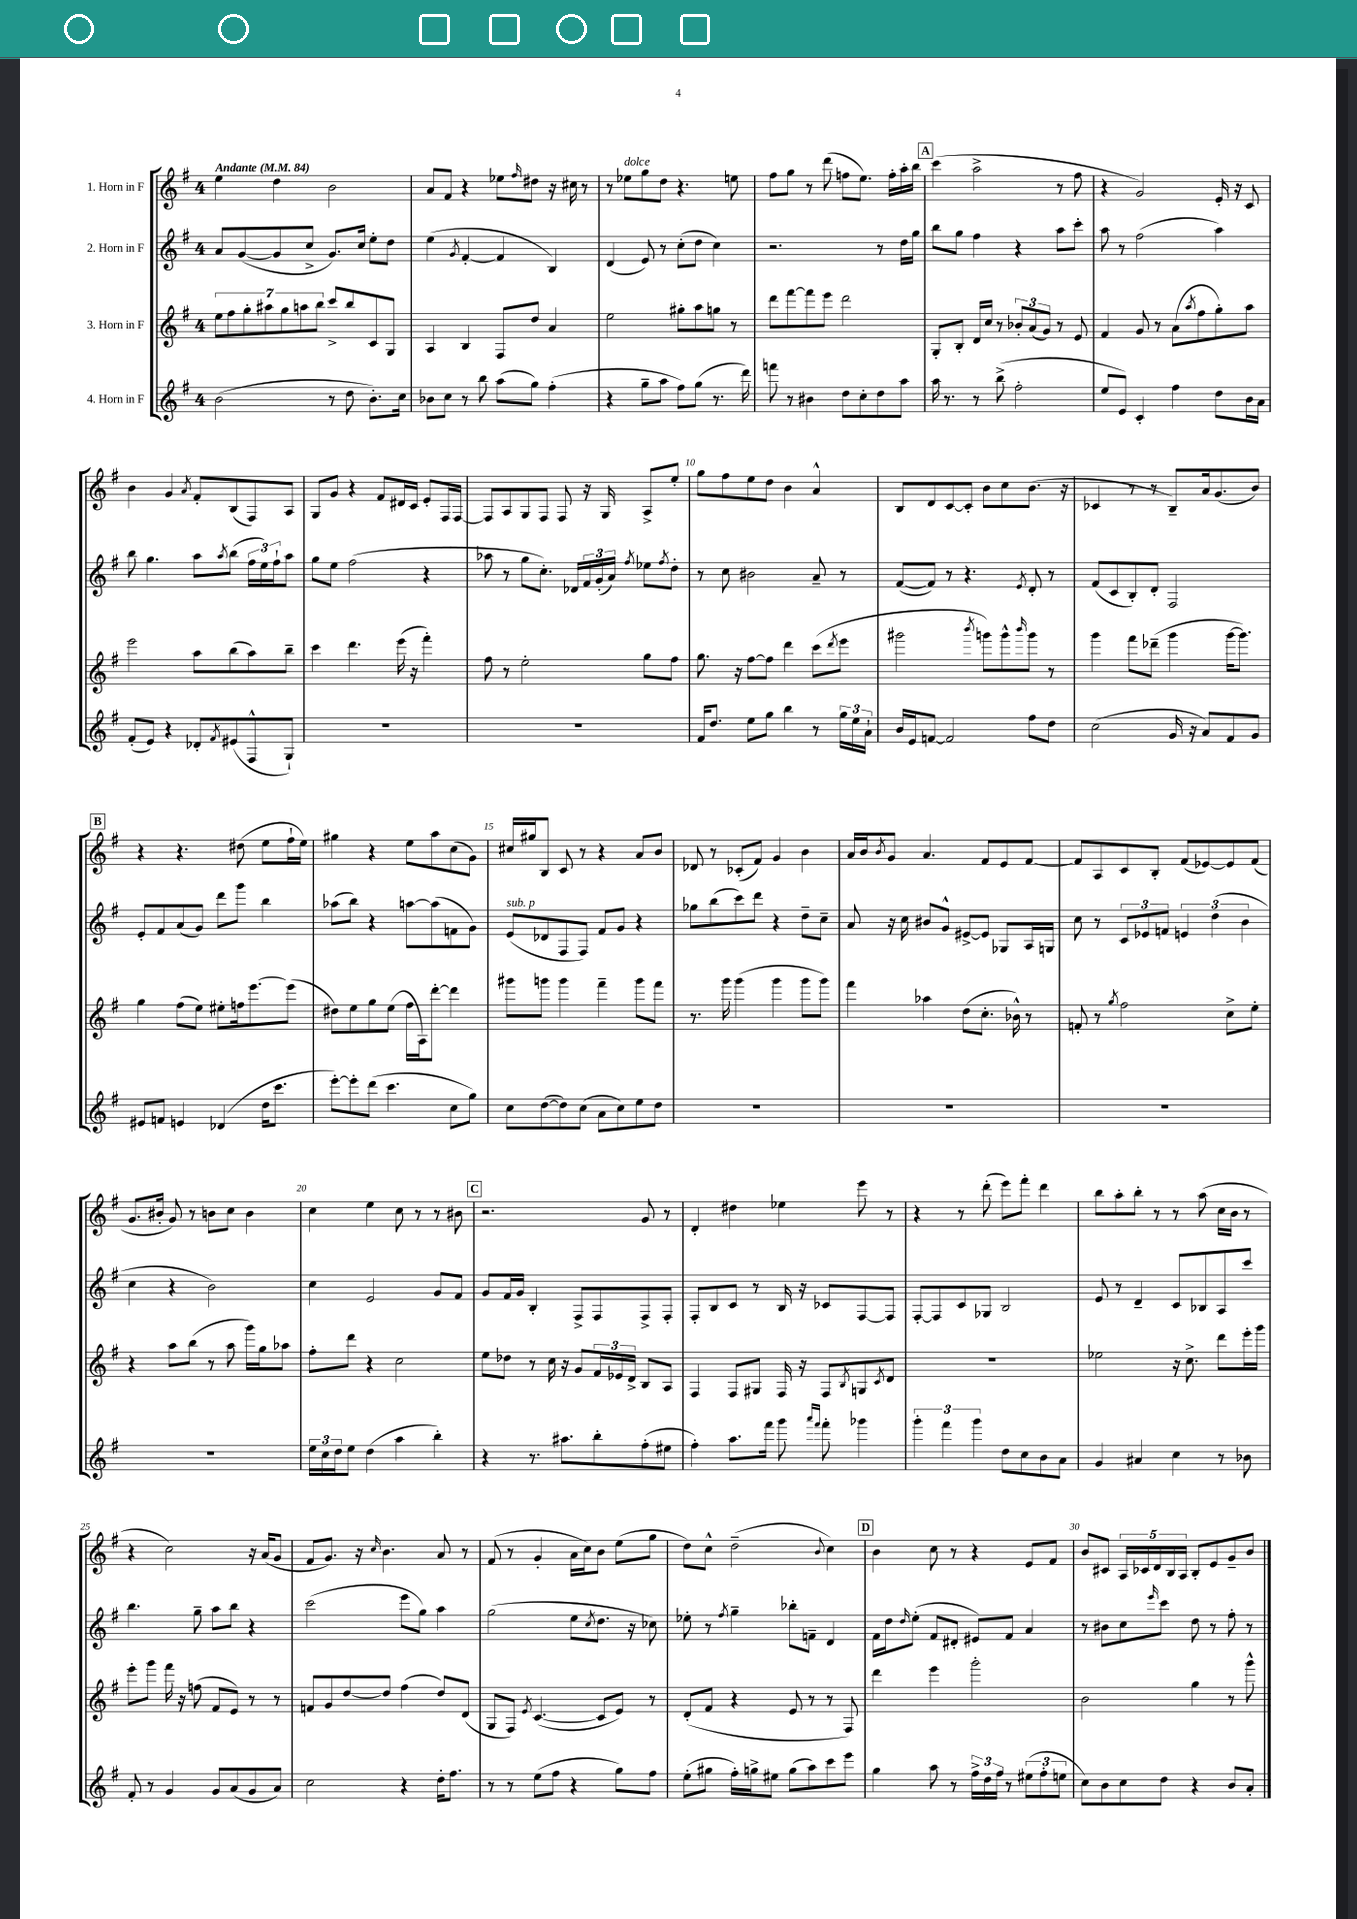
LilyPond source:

<<
\new StaffGroup <<
\new Staff = "s0" \with { instrumentName = "1. Horn in F" } {
    \clef treble \key g \major \once \override Staff.TimeSignature.style = #'single-digit \time 4/4 \tempo "Andante" 4 = 84
    e''4 d''4 b'2 |
    a'8 fis'8 r4 ees''8 \grace { fis''16 } dis''8 r16 cis''16 r8 |
    r8 ees''8^\markup { \italic "dolce" } g''8 d''8 r4. e''8 |
    fis''8 g''8 r8 d'''8( f''8 e''8.) f''16-. a''16-. b''16 |
    \mark \markup { \box "A" } c'''4( a''2-> r8 fis''8 |
    r4 g'2) e'16-. r16 c'8 |
    b'4 g'4 \acciaccatura { a'8 } fis'8-. b8( fis8) a8 |
    g8 g'8 r4 fis'8 dis'16 c'16 e'8-. fis16 fis16~ |
    fis8 a8 g8 fis8 fis8 r16 g16 a8-> e''8-. |
    g''8 fis''8 e''8 d''8 b'4 a'4-^ |
    b8 d'8 c'8~ c'8-. b'8 c''8 b'8.( r16 |
    ces'4 r8 r8 b8--) a'16 g'8.( b'8) |
    \mark \markup { \box "B" } r4 r4. dis''8( e''8 fis''16-! e''16) |
    gis''4 r4 e''8 a''8 c''8( g'8) |
    cis''16 gis''16 b8 c'8 r8 r4 a'8 b'8 |
    des'8 r8 ces'8-.( fis'8) g'4 b'4 |
    a'16 b'16 \acciaccatura { b'8 } g'8 a'4. fis'8 e'8 fis'8~ |
    fis'8 a8 c'8 b8-. fis'8( ees'8~) ees'8 fis'8( |
    g'8. bis'16-. g'8) r8 b'8 c''8 b'4 |
    c''4 e''4 c''8 r8 r8 bis'8 |
    \mark \markup { \box "C" } r2. g'8 r8 |
    d'4-. dis''4 ees''4 e'''8 r8 |
    r4 r8 d'''8-.( e'''8) fis'''8-. d'''4 |
    b''8 a''8-. b''8-. r8 r8 a''8( c''16 b'16 r8 |
    r4 c''2) r16 a'16( g'8 |
    fis'8 g'8.) r16 \grace { c''16 } b'4. a'8 r8 |
    fis'8( r8 g'4-. a'16 c''16) b'8 e''8( g''8 |
    d''8) c''8-^ d''2--( \appoggiatura { b'8 } c''4) |
    \mark \markup { \box "D" } b'4 c''8 r8 r4 e'8 fis'8 |
    b'8 cis'8 \tuplet 5/4 { a16 ces'16 d'16 b16 a16 } b8-. e'8 g'8-- b'8 \bar "|." |
}
\new Staff = "s1" \with { instrumentName = "2. Horn in F" } {
    \clef treble \key g \major \once \override Staff.TimeSignature.style = #'single-digit \time 4/4
    a'8 g'8~( g'8 c''8-> g'8.) c''16 e''8-. d''8 |
    e''4( \acciaccatura { g'8 } fis'4~-. fis'4 b4) |
    d'4( e'8) r8 c''8-.( d''8 c''4) |
    r2. r8 d''16 g''16 |
    \mark \markup { \box "A" } b''8 g''8 fis''4 r4 a''8 c'''8-. |
    a''8 r8 fis''2( a''4) |
    b''8 g''4. a''8 \acciaccatura { a''8 } b''8( \tuplet 3/2 { fis''16 e''16) fis''16-! } a''8 |
    g''8 e''8 fis''2( r4 |
    aes''8 r8 g''8 c''8.-.) des'16 \tuplet 3/2 { fis'16 g'16-.( a'16) } \acciaccatura { fis''8 } ees''8 \acciaccatura { fis''8 } d''8-. |
    r8 c''8 bis'2 a'8-- r8 |
    fis'8~( fis'8) r8 r4. \acciaccatura { e'8 } d'8-. r8 |
    fis'8( c'8 b8-.) d'8-. fis2 |
    \mark \markup { \box "B" } e'8-. fis'8 a'8( g'8) d'''8 g'''8 b''4 |
    aes''8( b''8) r4 a''8~ a''8( f'8 g'8) |
    e'8^\markup { \italic "sub. p" }( des'8 fis8 fis8) fis'8 g'8 r4 |
    ges''8 b''8( c'''8) d'''8 r4 d''8-- c''8-- |
    a'8 r16 c''16 bis'8 g'8-^ eis'8~-> eis'8 ges8 a16 g16 |
    c''8 r8 \tuplet 3/2 { c'8 ees'8 f'8 } \tuplet 3/2 { e'4 d''4( b'4 } |
    c''4 r4 b'2) |
    c''4 e'2 g'8 fis'8 |
    \mark \markup { \box "C" } g'8 fis'16 g'16 b4-. fis8-> fis8 fis8-> fis8-. |
    fis8-. b8 c'8 r8 b16 r16 ces'8 fis8~ fis8 |
    fis8~-. fis8 c'8 ges8 b2 |
    e'8 r8 d'4-- c'8 bes8 a8 c'''8 |
    b''4. g''8-- a''8 b''8 r4 |
    c'''2( e'''8 g''8) a''4 |
    g''2( e''8 \acciaccatura { c''8 } d''8. r16 ces''8) |
    ees''8-. r8 \acciaccatura { fis''8 } g''4-- bes''8-. f'8-- d'4 |
    \mark \markup { \box "D" } fis'16 d''16 \grace { d''16 } e''8-.( fis'8 dis'8-. eis'8) fis'8 a'4 |
    r8 bis'8 c''8 \grace { e'''16 } c'''8 d''8 r8 fis''8-. r8 \bar "|." |
}
\new Staff = "s2" \with { instrumentName = "3. Horn in F" } {
    \clef treble \key g \major \once \override Staff.TimeSignature.style = #'single-digit \time 4/4
    \tuplet 7/4 { e''8 fis''8 g''8-. ais''8 g''8 a''8 b''8 } c'''8-> b''8 c'8 g8 |
    a4 b4 fis8 d''8 a'4 |
    e''2 gis''8-. a''8 g''8 r8 |
    d'''8 fis'''8~ fis'''8 e'''8 d'''2 |
    \mark \markup { \box "A" } g8-. b8-. d'16 c''16 r8 \tuplet 3/2 { bes'8-. a'8( g'8) } r8 e'8 |
    fis'4 g'8 r8 a'8( \acciaccatura { a''8 } fis''8 g''8-.) a''8 |
    e'''2 a''8 b''8( a''8) b''8-- |
    c'''4 d'''4. e'''16( r16 fis'''4-.) |
    fis''8 r8 e''2-. g''8 fis''8 |
    g''8. r16 fis''8~ fis''8 d'''4 c'''8( \acciaccatura { d'''8 } e'''8 |
    gis'''2 \acciaccatura { b'''8 } g'''8) g'''8-^ \grace { b'''16 } g'''8 r8 |
    g'''4 fis'''8 des'''8--( g'''4 g'''16~ g'''8.) |
    \mark \markup { \box "B" } g''4 fis''8( e''8) eis''8-. f''16 e'''8.~ e'''8( |
    dis''8) e''8 g''8 e''8( fis''16 a16) d'''8~-. d'''4 |
    gis'''8 g'''8 g'''4 fis'''4-- g'''8 fis'''8 |
    r8. g'''16 g'''4( g'''4 g'''8 g'''8) |
    fis'''4 aes''4 d''8( c''8.-. bes'16-^) r8 |
    f'8-. r8 \acciaccatura { g''8 } fis''2 c''8-> e''8-. |
    r4 a''8 b''8( r8 a''8 g'''16) g''16 aes''8 |
    fis''8-. d'''8 r4 c''2 |
    \mark \markup { \box "C" } e''8 des''8 r8 c''16 r16 g'8 \tuplet 3/2 { fis'16 ees'16 d'16-> } b8 a8 |
    fis4 fis8 gis8 fis16 r16 fis8 \acciaccatura { b8 } g8 \acciaccatura { c'8 } d'8 |
    R1 |
    ees''2 r16 c''8.-> d'''8 e'''16-. g'''16 |
    e'''8-. g'''8 fis'''16 r16 f''8( fis'8 e'8) r8 r8 |
    f'8 g'8 d''8~ d''8 fis''4( d''8) d'8( |
    g8 fis8) \acciaccatura { e'8 } c'4.~( c'8 e'8) r8 |
    d'8-.( fis'8 r4 e'8 r8 r8 fis8) |
    \mark \markup { \box "D" } d'''4 e'''4 g'''2-. |
    b'2 g''4 r8 g'''8-^ \bar "|." |
}
\new Staff = "s3" \with { instrumentName = "4. Horn in F" } {
    \clef treble \key g \major \once \override Staff.TimeSignature.style = #'single-digit \time 4/4
    b'2( r8 d''8 b'8.-.) c''16 |
    bes'8 c''8 r8 b''8 a''8( g''8) fis''4-.( |
    r4 g''8-- a''8 fis''8) g''8( r8. d'''16) |
    f'''8 r8 bis'4 d''8 c''8-. d''8 a''8 |
    \mark \markup { \box "A" } a''16 r8. r8 b''8->( fis''2-. |
    e''8 e'8) c'4-. fis''4 d''8 b'16 a'16 |
    fis'8-.( e'8) r4 des'8-. \acciaccatura { fis'8 } eis'8( fis8-^ g8-!) |
    R1 |
    R1 |
    fis'16 d''8. e''8 g''8 b''4 r8 \tuplet 3/2 { g''16 e''16 a'16-! } |
    b'16 e'16 f'8~ f'2 fis''8 d''8 |
    c''2( g'16 r16 a'8) fis'8 g'8 |
    \mark \markup { \box "B" } eis'8 f'8 e'4 des'4( d''16 c'''8. |
    e'''8~-.) e'''8-. d'''8( c'''4. c''8 g''8) |
    c''8 d''8~( d''8) c''8( a'8 c''8) e''8 d''8 |
    R1 |
    R1 |
    R1 |
    R1 |
    \tuplet 3/2 { e''16 c''16 d''16 } e''8 d''4( a''4 b''4-.) |
    \mark \markup { \box "C" } r4 r8. ais''8. b''8-. fis''8-.( eis''8 |
    fis''4-.) a''8. fis'''16 g'''8 \grace { a'''16 fis'''16 } fis'''8-. ges'''4 |
    \tuplet 3/2 { g'''4-. fis'''4 g'''4 } d''8 c''8 b'8 a'8 |
    g'4 ais'4 c''4 r8 bes'8 |
    fis'8-. r8 g'4 g'8 a'8( g'8 a'8) |
    c''2 r4 d''16-. fis''8. |
    r8 r8 e''8( fis''8 r4 g''8) fis''8 |
    e''8-.( gis''8 fis''16-.) g''16-> eis''8 g''8( a''8) c'''8 e'''8 |
    \mark \markup { \box "D" } g''4 a''8 r8 \tuplet 3/2 { fis''16-> d''16 fis''16 } r8 \tuplet 3/2 { eis''8( fis''8-. e''8 } |
    c''8) b'8 c''8 d''8 r4 b'8 a'8-. \bar "|." |
}
>>
>>
\layout { \context { \Score \override BarNumber.break-visibility = ##(#f #t #t) barNumberVisibility = #(every-nth-bar-number-visible 5) } }
